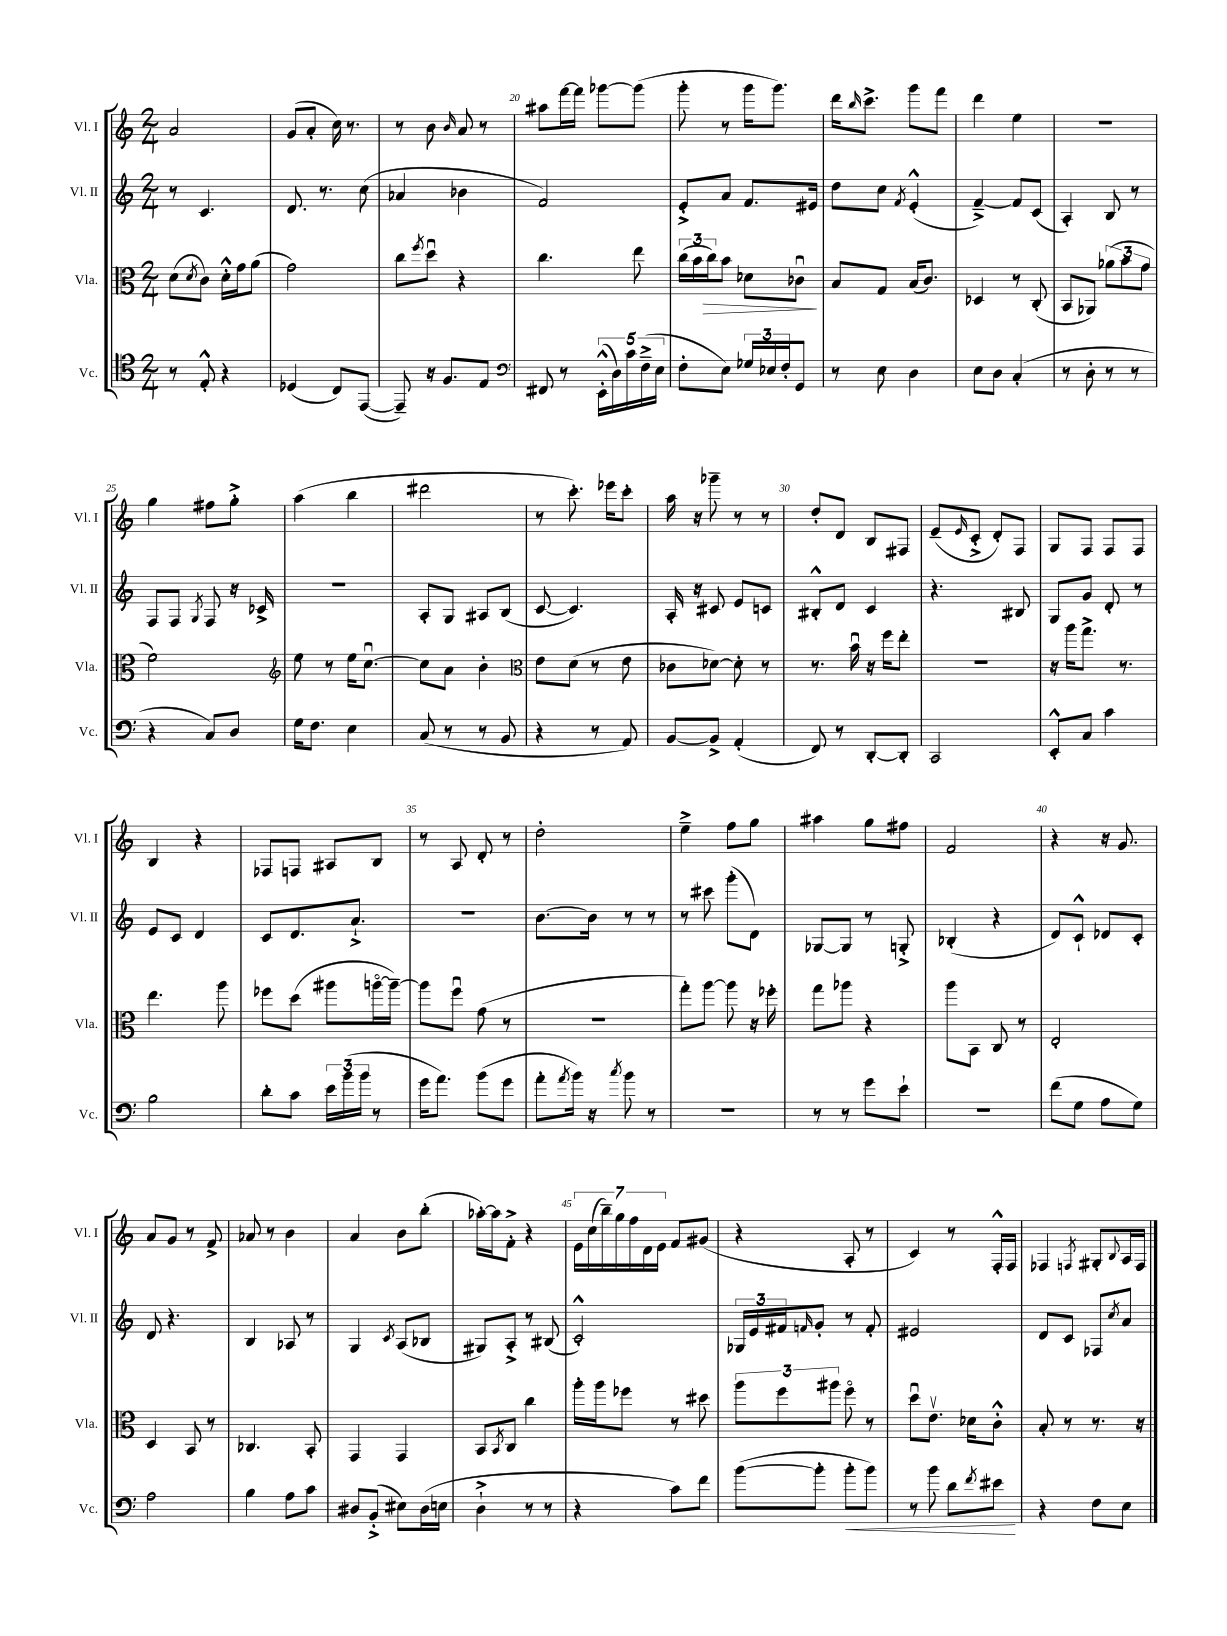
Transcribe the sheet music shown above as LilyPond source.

<<
\new StaffGroup <<
\new Staff = "s0" \with { instrumentName = "Vl. I" shortInstrumentName = "Vl. I" } {
    \clef treble \key c \major \numericTimeSignature \time 2/4
    a'2 |
    g'8( a'8-. c''16) r8. |
    r8 b'8 \grace { b'16 } a'8 r8 |
    ais''8 f'''16~ f'''16 ges'''8~ ges'''8( |
    g'''8-. r8 g'''16 g'''8.) |
    d'''16 \grace { b''16 } c'''8.-> g'''8 f'''8 |
    d'''4 e''4 |
    R2 |
    g''4 fis''8 g''8-.-> |
    a''4( b''4 |
    dis'''2 |
    r8 c'''8.-.) ees'''16 c'''8-. |
    a''16 r16 ges'''8-- r8 r8 |
    d''8-. d'8 b8 fis8 |
    e'8--( \grace { e'16 } c'8-.-> d'8-.) f8 |
    g8 f8 f8 f8 |
    b4 r4 |
    fes8 f8 ais8 b8 |
    r8 a8 d'8-. r8 |
    d''2-. |
    e''4---> f''8 g''8 |
    ais''4 g''8 fis''8 |
    f'2 |
    r4 r16 g'8. |
    a'8 g'8 r8 f'8-> |
    aes'8 r8 b'4 |
    a'4 b'8 b''8-.( |
    aes''16~-.) aes''16 f'8-.-> r4 |
    \tuplet 7/4 { e'16 c''16( b''16--) g''16 f''16 d'16 e'16 } f'8 gis'8( |
    r4 a8-. r8 |
    c'4) r8 f16-.-^ f16 |
    fes4 \acciaccatura { f8 } gis8-. \appoggiatura { b8 } a16 f16 \bar "|." |
}
\new Staff = "s1" \with { instrumentName = "Vl. II" shortInstrumentName = "Vl. II" } {
    \clef treble \key c \major \numericTimeSignature \time 2/4
    r8 c'4. |
    d'8. r8. c''8( |
    aes'4 bes'4 |
    f'2) |
    e'8-.-> a'8 f'8. eis'16 |
    d''8 c''8 \acciaccatura { f'8 } e'4-.-^( |
    f'4~--->) f'8 c'8( |
    a4-.) b8 r8 |
    f8 f8 \acciaccatura { g8 } f8 r16 ces'16-> |
    R2 |
    a8-. g8 ais8 b8( |
    c'8~ c'4.) |
    a16-. r16 cis'8 e'8 c'8 |
    bis8-.-^ d'8 c'4 |
    r4. bis8 |
    g8 g'8 d'8-. r8 |
    e'8 c'8 d'4 |
    c'8 d'8. a'8.-!-> |
    R2 |
    b'8.~ b'16 r8 r8 |
    r8 cis'''8 g'''8-.( d'8) |
    ges8~ ges8 r8 g8-.-> |
    bes4-.( r4 |
    d'8) c'8-!-^ des'8 c'8-. |
    d'8 r4. |
    b4 aes8 r8 |
    g4 \acciaccatura { c'8 } a8( bes8 |
    gis8) a8-.-> r8 bis8( |
    c'2-.-^) |
    \tuplet 3/2 { ges16 e'16 fis'16 } \grace { f'16 } g'8-. r8 f'8-. |
    eis'2 |
    d'8 c'8 fes8 \acciaccatura { c''8 } a'8 \bar "|." |
}
\new Staff = "s2" \with { instrumentName = "Vla." shortInstrumentName = "Vla." } {
    \clef alto \key c \major \numericTimeSignature \time 2/4
    d'8( \acciaccatura { d'8 } c'8) d'16-.-^ g'16 a'8( |
    g'2) |
    c''8 \acciaccatura { f''8 } d''8\downbow r4 |
    c''4. e''8 |
    \tuplet 3/2 { c''16( b'16 c''16\>) } b'8 des'8 ces'8\downbow\! |
    b8 g8 b16( c'8.) |
    des4 r8 c8-.( |
    b,8 aes,8) \tuplet 3/2 { aes'8( b'8 g'8 } |
    f'2) |
    \clef treble e''8 r8 e''16 c''8.~\downbow |
    c''8 a'8 b'4-. |
    \clef alto e'8 d'8( r8 e'8 |
    ces'8 des'8~) des'8-. r8 |
    r8. b'16\downbow r16 f''16 e''8-. |
    R2 |
    r16 a''16 g''8.-> r8. |
    e''4. a''8 |
    fes''8 d''8( ais''8 a''16~\flageolet a''16~--) |
    a''8 f''8\downbow g'8( r8 |
    r2 |
    g''8-.) a''8~ a''8 r16 fes''16-. |
    g''8 aes''8 r4 |
    a''8 b,8 c8 r8 |
    e2-. |
    d4 b,8 r8 |
    ces4. b,8-. |
    g,4 g,4 |
    b,8 \acciaccatura { b,8 } c8 c''4 |
    a''16-. a''16 fes''8 r8 dis''8 |
    \tuplet 3/2 { a''8 f''8 ais''8 } f''8\flageolet r8 |
    d''8\downbow e'8.\upbow des'16 c'8-.-^ |
    b8-. r8 r8. r16 \bar "|." |
}
\new Staff = "s3" \with { instrumentName = "Vc." shortInstrumentName = "Vc." } {
    \clef tenor \key c \major \numericTimeSignature \time 2/4
    r8 e8-.-^ r4 |
    des4( c8) e,8~( |
    e,8--) r16 f8. e8 |
    \clef bass fis,8 r8 \tuplet 5/4 { e,16-.-^( d16) c'16 f16--->( e16 } |
    f8-. e8) \tuplet 3/2 { ges16 ees16 f16-. } g,8 |
    r8 e8 d4 |
    e8 d8 c4-.( |
    r8 d8-. r8 r8 |
    r4 c8) d8 |
    g16 f8. e4 |
    c8( r8 r8 b,8 |
    r4 r8 a,8) |
    b,8~ b,8-> a,4-.( |
    f,8) r8 d,8~-. d,8-. |
    c,2 |
    e,8-.-^ c8 c'4 |
    b2 |
    d'8-. c'8 \tuplet 3/2 { e'16 b'16( b'16 } r8 |
    g'16 a'8.) b'8( g'8 |
    a'8-. \acciaccatura { a'8 } b'16) r16 \acciaccatura { c''8 } b'8 r8 |
    R2 |
    r8 r8 g'8 e'8-! |
    r2 |
    f'8( g8 a8 g8) |
    a2 |
    b4 a8 c'8 |
    dis8 b,8-.->( eis8) dis16( e16 |
    d4-!-> r8 r8 |
    r4 c'8) f'8 |
    b'8~( b'8-. b'8-.\< b'8) |
    r8 b'8 d'8 \acciaccatura { f'8 } eis'8\! |
    r4 f8 e8 \bar "|." |
}
>>
>>
\layout { \context { \Score currentBarNumber = #17 \override BarNumber.break-visibility = ##(#f #t #t) barNumberVisibility = #(every-nth-bar-number-visible 5) } }
